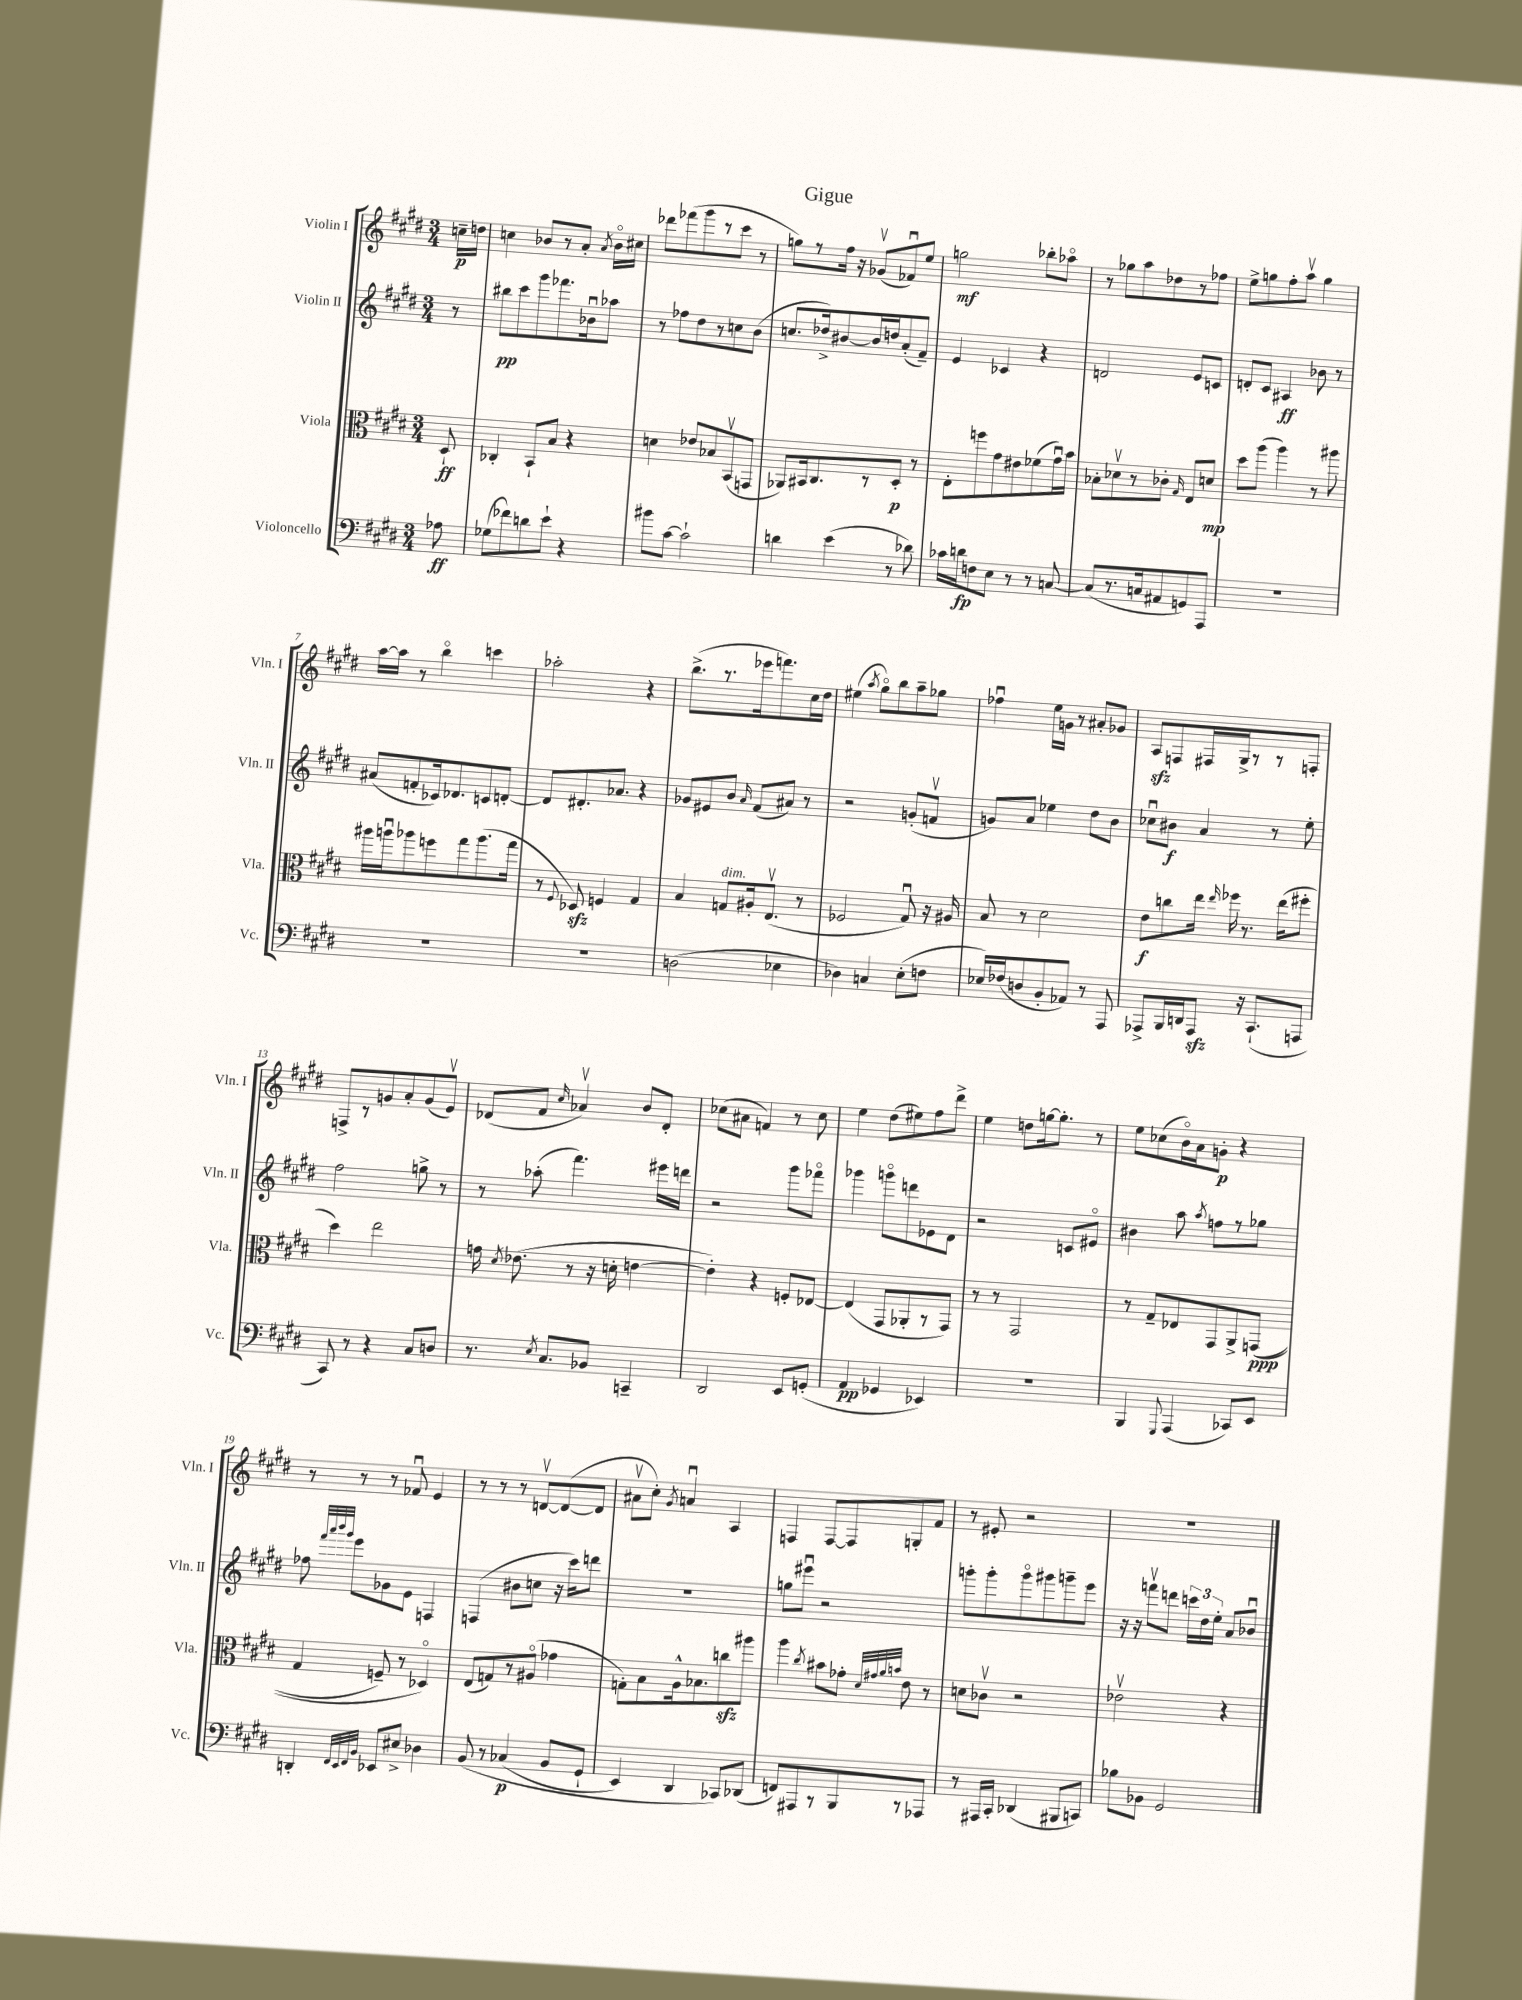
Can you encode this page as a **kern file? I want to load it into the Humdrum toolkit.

**kern	**dynam	**kern	**dynam	**kern	**dynam	**kern	**dynam
*part4	*part4	*part3	*part3	*part2	*part2	*part1	*part1
*staff4	*staff4	*staff3	*staff3	*staff2	*staff2	*staff1	*staff1
*I"Violoncello	*	*I"Viola	*	*I"Violin II	*	*I"Violin I	*
*I'Vc.	*	*I'Vla.	*	*I'Vln. II	*	*I'Vln. I	*
*clefF4	*	*clefC3	*	*clefG2	*	*clefG2	*
*k[f#c#g#d#]	*	*k[f#c#g#d#]	*	*k[f#c#g#d#]	*	*k[f#c#g#d#]	*
*M3/4	*	*M3/4	*	*M3/4	*	*M3/4	*
=	=	=	=	=	=	=	=
8A-X\	ff	8D#`/	ff	8r	.	16ccn~\LL	p
.	.	.	.	.	.	16ddn\JJ	.
=1	=1	=1	=1	=1	=1	=1	=1
(8G-X\L	.	4C-X'/	.	8bb#X\L	pp	4ccn\	.
8f-X\)	.	.	.	8ccc#\	.	.	.
8dn\	.	8BB`/L	.	8ggg#\	.	8b-X/L	.
8e`\J	.	8B/J	.	8.fff-X\	.	8r	.
4r	.	4r	.	.	.	8a'/J	.
.	.	.	.	16b-Xu\k	.	.	.
.	.	.	.	.	.	8qa/	.
.	.	.	.	8aa-X\J	.	16b-\LL	.
.	.	.	.	.	.	16cc#X\JJ	.
=2	=2	=2	=2	=2	=2	=2	=2
8b#X\L	.	4dn\	.	8r	.	8ddd-X\L	.
[8c#\J	.	.	.	8ff-X\L	.	(8fff-X\	.
2c#`\]	.	8e-X/L	.	8dd#\	.	8ggg#\	.
.	.	8B-X/	.	8r	.	8r	.
.	.	(8BBv/	.	8ccn\	.	8ccc#\J	.
.	.	8GGn/J	.	(8b\J	.	8r	.
=3	=3	=3	=3	=3	=3	=3	=3
4dn\	.	8AA-X/L)	.	8.ccn/L	.	8ggn\L)	.
.	.	16BB#X/k	.	.	.	8r	.
.	.	8.C#/	.	16dd-X^/k)	.	.	.
(4e\	.	.	.	[8b#X/	.	16ff#\Jk	.
.	.	.	.	.	.	16r	.
.	.	8r	.	16b#/L]	.	(8g-Xv/L	.
.	.	.	.	16ddn/J	.	.	.
8r	.	8D#'/J	p	(8a'/	.	8f-Xu/)	.
8d-X\)	.	8r	.	8f#~/J)	.	8ee/J	.
=4	=4	=4	=4	=4	=4	=4	=4
16c-X\LL	.	8E'\L	.	4e/	.	2ggn\	mf
16dn\J	fp	.	.	.	.	.	.
8Fn\	.	8ffn\	.	.	.	.	.
8E\J	.	8g#\	.	4c-X/	.	.	.
8r	.	8e#X\	.	.	.	.	.
8r	.	(8f-X\	.	4r	.	8bb-X'\L	.
[8Cn/	.	16g#u\L)	.	.	.	8aa-X\J	.
.	.	16b\JJ	.	.	.	.	.
=5	=5	=5	=5	=5	=5	=5	=5
(8C/L]	.	8B-X'\L	.	2dn/	.	8r	.
8.r	.	8d-Xv\	.	.	.	8gg-X\L	.
.	.	8r	.	.	.	8aa\	.
16Cn/k	.	.	.	.	.	.	.
8AA#X/	.	8c-X'\J	.	.	.	8dd-X\	.
.	.	16qqG#/	.	.	.	.	.
8GGn/)	.	8E/L	.	8e/L	.	8r	.
8AAA/J	.	8dn/J	mp	8cn/J	.	8ff-X\J	.
=6	=6	=6	=6	=6	=6	=6	=6
2.r	.	8dd#\L	.	8dn'/L	.	8ee^\L	.
.	.	(8aa\J	.	8c#/J	.	8ggn\	.
.	.	4aa\)	.	4A#X/	ff	8ff#'\	.
.	.	.	.	.	.	8aav\J	.
.	.	8r	.	8b-X\	.	4gg\	.
.	.	8aa#X\	.	8r	.	.	.
!!LO:LB:g=z
=7	=7	=7	=7	=7	=7	=7	=7
2.r	.	16aa#X\LL	.	(8a#X/L	.	[16aa\LL	.
.	.	16aanu\J	.	.	.	16aa\JJ]	.
.	.	8aa-X\	.	8fn'/	.	8r	.
.	.	8ffn\	.	16c-X/k)	.	4bb\	.
.	.	.	.	8.d-X/	.	.	.
.	.	8gg#\	.	.	.	.	.
.	.	(8.aa-\	.	8cn/	.	4cccn\	.
.	.	.	.	[8dn'/J	.	.	.
.	.	16gg#\Jk	.	.	.	.	.
=8	=8	=8	=8	=8	=8	=8	=8
2.r	.	8r	.	8d/L]	.	2aa-X'\	.
.	.	8qqF#/	.	.	.	.	.
.	.	8D-Xzz/)	.	8.d#X'/	.	.	.
.	.	4Fn/	.	.	.	.	.
.	.	.	.	8.a-X/J	.	.	.
.	.	4G#/	.	4r	.	4r	.
=9	=9	=9	=9	=9	=9	=9	=9
(2Dn\	.	4B/	.	8g-X/L	.	(8.bb^\L	.
.	.	.	.	8e#X/	.	.	.
.	.	.	.	.	.	8.r	.
!	!	!LO:TX:a:i:t=dim.	!	!	!	!	!
.	.	8Gn/L	.	8b/J	.	.	.
.	.	.	.	16qqa/	.	.	.
.	.	16A#X'/k	.	(8f#/L	.	16eee-X\k	.
.	.	(8.Ev/J	.	.	.	8.fffn\)	.
4E-X\	.	.	.	8a#X/J)	.	.	.
.	.	8r	.	8r	.	16cc#\L	.
.	.	.	.	.	.	16dd#\JJ	.
=10	=10	=10	=10	=10	=10	=10	=10
4D-X\)	.	2F-X/	.	2r	.	(4ee#X\	.
.	.	.	.	.	.	8qaa/	.
4Cn/	.	.	.	.	.	8gg#\L)	.
.	.	.	.	.	.	8bb\	.
(8E'\L	.	8G#u/)	.	(8gn'/L	.	8aa~\	.
8Fn\J	.	16r	.	8fnv/J	.	8gg-X\J	.
.	.	16A#X/	.	.	.	.	.
=11	=11	=11	=11	=11	=11	=11	=11
16E-X/LL)	.	8B/	.	8gn/L)	.	4ff-Xu\	.
(16F-X/J	.	.	.	.	.	.	.
8Dn/	.	8r	.	8a/J	.	.	.
8BB'/	.	2d#\	.	4ee-X\	.	16ee\LL	.
.	.	.	.	.	.	16gn\JJ	.
8AA-X/J)	.	.	.	.	.	8r	.
8r	.	.	.	8dd#\L	.	8a#X'/L	.
8AAA/	.	.	.	8b\J	.	8g-X/J	.
=12	=12	=12	=12	=12	=12	=12	=12
8AAA-X^/L	.	8e\L	f	8cc-Xu\L	.	8Azz/L	.
16BBB/L	.	8ccn\	.	8b#X\J	f	8Fn/	.
16DDn/J	.	.	.	.	.	.	.
8AAA-zz/J	.	16ee\Jk	.	4a/	.	16F#X/L	.
.	.	16qqee/	.	.	.	.	.
.	.	16ff-X\	.	.	.	16G#^/J	.
16r	.	8.r	.	.	.	8r	.
(8.CC#`/L	.	.	.	.	.	.	.
.	.	.	.	8r	.	8r	.
.	.	(16ee\KL	.	.	.	.	.
8AAAn/J	.	8ff#X'\J	.	8ee'\	.	8Fn'/J	.
!!LO:LB:g=z
=13	=13	=13	=13	=13	=13	=13	=13
8CC#/)	.	4dd#\)	.	2ff#\	.	8Fn^/L	.
8r	.	.	.	.	.	8r	.
4r	.	2ee\	.	.	.	8gn/	.
.	.	.	.	.	.	8a'/	.
8C#/L	.	.	.	8ggn^\	.	(8g/	.
8Dn/J	.	.	.	8r	.	8ev/J)	.
=14	=14	=14	=14	=14	=14	=14	=14
8.r	.	16gn\	.	8r	.	(8d-X/L	.
.	.	8qd#/	.	.	.	.	.
.	.	(8.e-X\	.	.	.	.	.
.	.	.	.	(8aa-X'\	.	8f#/J	.
8qE/	.	.	.	.	.	.	.
8.C#/L	.	.	.	.	.	.	.
.	.	.	.	.	.	16qqcc#/	.
.	.	8r	.	4.fff#\)	.	4a-Xv/)	.
8BB-X/J	.	16r	.	.	.	.	.
.	.	16dn'\	.	.	.	.	.
4CCn~/	.	[4en\	.	.	.	8b/L	.
.	.	.	.	16eee#X\LL	.	8d-'/J	.
.	.	.	.	16dddn\JJ	.	.	.
=15	=15	=15	=15	=15	=15	=15	=15
2DD#/	.	4e'\])	.	2r	.	(8cc-X\L	.
.	.	.	.	.	.	8a#X\J	.
.	.	4r	.	.	.	4fn/)	.
8EE/L	.	8Fn'/L	.	8ggg#\L	.	8r	.
(8GGn'/J	.	[8E-X/J	.	8fff-X\J	.	8cc-\	.
=16	=16	=16	=16	=16	=16	=16	=16
4AA/	pp	(4E-/]	.	4ggg-X\	.	4ee\	.
4GG-X/	.	8GG#/L	.	8gggn\L	.	(8dd#\L	.
.	.	8AA-X'/	.	8dddn\	.	8ee#X\)	.
4EE-X/)	.	8r	.	8e-X\	.	8ff#\	.
.	.	8GG#/J)	.	8d#\J	.	8ddd#^\J	.
=17	=17	=17	=17	=17	=17	=17	=17
2.r	.	8r	.	2r	.	4ee\	.
.	.	8r	.	.	.	.	.
.	.	2GG#/	.	.	.	8ddn\L	.
.	.	.	.	.	.	[16ggn\k	.
.	.	.	.	.	.	8.gg'\J]	.
.	.	.	.	8cn/L	.	.	.
.	.	.	.	8e#X/J	.	8r	.
=18	=18	=18	=18	=18	=18	=18	=18
4BBB/	.	8r	.	4b#X\	.	8ee\L	.
.	.	8G#~/L	.	.	.	(8cc-X\	.
8qqGGG#/	.	.	.	.	.	.	.
(4AAA/	.	8E-X/	.	8aa\	.	16b\L)	.
.	.	.	.	.	.	16a\J	.
.	.	.	.	8qaa/	.	.	.
.	.	8GG#/	.	8ffn\L	.	8gn'\J	p
8CC-X/L)	.	8AA^/	.	8r	.	4r	.
8EE/J	.	((8GGn/J	ppp	8gg-X\J	.	.	.
!!LO:LB:g=z
=19	=19	=19	=19	=19	=19	=19	=19
4DDn'/	.	4G#/	.	8ff-X\	.	8r	.
.	.	.	.	32qqfff#/LLL	.	.	.
.	.	.	.	32qqaaa/	.	.	.
.	.	.	.	32qqbbb/	.	.	.
.	.	.	.	32qqggg#/JJJ	.	.	.
.	.	.	.	8eee\L	.	8r	.
32qqFF#/LLL	.	.	.	.	.	.	.
32qqEE/	.	.	.	.	.	.	.
32qqFF#/	.	.	.	.	.	.	.
32qqBB/JJJ	.	.	.	.	.	.	.
8EE-X/L	.	8Fn~/)	.	8g-X\	.	8r	.
8E#X^/J	.	8r	.	8e\J	.	8f-Xu/	.
4D-X\	.	4D-X/)	.	4Fn/	.	4e/	.
=20	=20	=20	=20	=20	=20	=20	=20
(8BB/	.	(8E/L	.	(4Fn/	.	8r	.
8r	.	8Gn/)	.	.	.	8r	.
(4C-X/	p	8r	.	8b#X\L	.	8r	.
.	.	(8A#X/J	.	8ccn\J	.	[8dnv/L	.
8BB/L	.	4g-X\	.	16r	.	(8d/_	.
.	.	.	.	16ccc#\KL)	.	.	.
8GG#`/J	.	.	.	8dddn\J	.	8d/J]	.
=21	=21	=21	=21	=21	=21	=21	=21
4EE/)	.	8Gn'\L)	.	2.r	.	8a#Xv\L	.
.	.	8B\	.	.	.	8cc#'\J)	.
.	.	.	.	.	.	8qg#/	.
4DD#/	.	16A^^\k	.	.	.	4anu/	.
.	.	8.B-X\	.	.	.	.	.
8CC-X/L)	.	8ccnzz\	.	.	.	4A/	.
(8DD-X/J	.	8aa#X\J	.	.	.	.	.
=22	=22	=22	=22	=22	=22	=22	=22
8FFn/L)	.	4aa\	.	8ggn\L	.	4Fn/	.
8AAA#X/	.	.	.	8eee#Xu\J	.	.	.
.	.	8qcc#/	.	.	.	.	.
8r	.	8b#X\L	.	2r	.	[8F/L	.
8BBB/	.	8g-X'\J	.	.	.	8F/]	.
.	.	32qqd#/LLL	.	.	.	.	.
.	.	32qqg#X/	.	.	.	.	.
.	.	32qqa/	.	.	.	.	.
.	.	32qqbn/JJJ	.	.	.	.	.
8r	.	8e\	.	.	.	8Gn'/	.
8AAA-X/J	.	8r	.	.	.	8f#/J	.
=23	=23	=23	=23	=23	=23	=23	=23
8r	.	8dn\L	.	8gggn'\L	.	8r	.
16AAA#X/LL	.	8c-Xv\J	.	8ggg'\	.	8e#X'/	.
16CC#'/JJ	.	.	.	.	.	.	.
(4DD-X/	.	2r	.	8ggg\	.	2r	.
.	.	.	.	8ggg#X\	.	.	.
8BBB#X/L	.	.	.	8gggn~\	.	.	.
8CCn/J)	.	.	.	8eee\J	.	.	.
=24	=24	=24	=24	=24	=24	=24	=24
8B-X\L	.	2e-Xv\	.	16r	.	2.r	.
.	.	.	.	16r	.	.	.
8BB-X\J	.	.	.	8fffnv\L	.	.	.
2GG#/	.	.	.	8dddn\J	.	.	.
.	.	.	.	24cccn\LL	.	.	.
.	.	.	.	24dd#\	.	.	.
.	.	.	.	24ee'\JJ	.	.	.
.	.	4r	.	8a/L	.	.	.
.	.	.	.	8b-Xu/J	.	.	.
==	==	==	==	==	==	==	==
*-	*-	*-	*-	*-	*-	*-	*-
